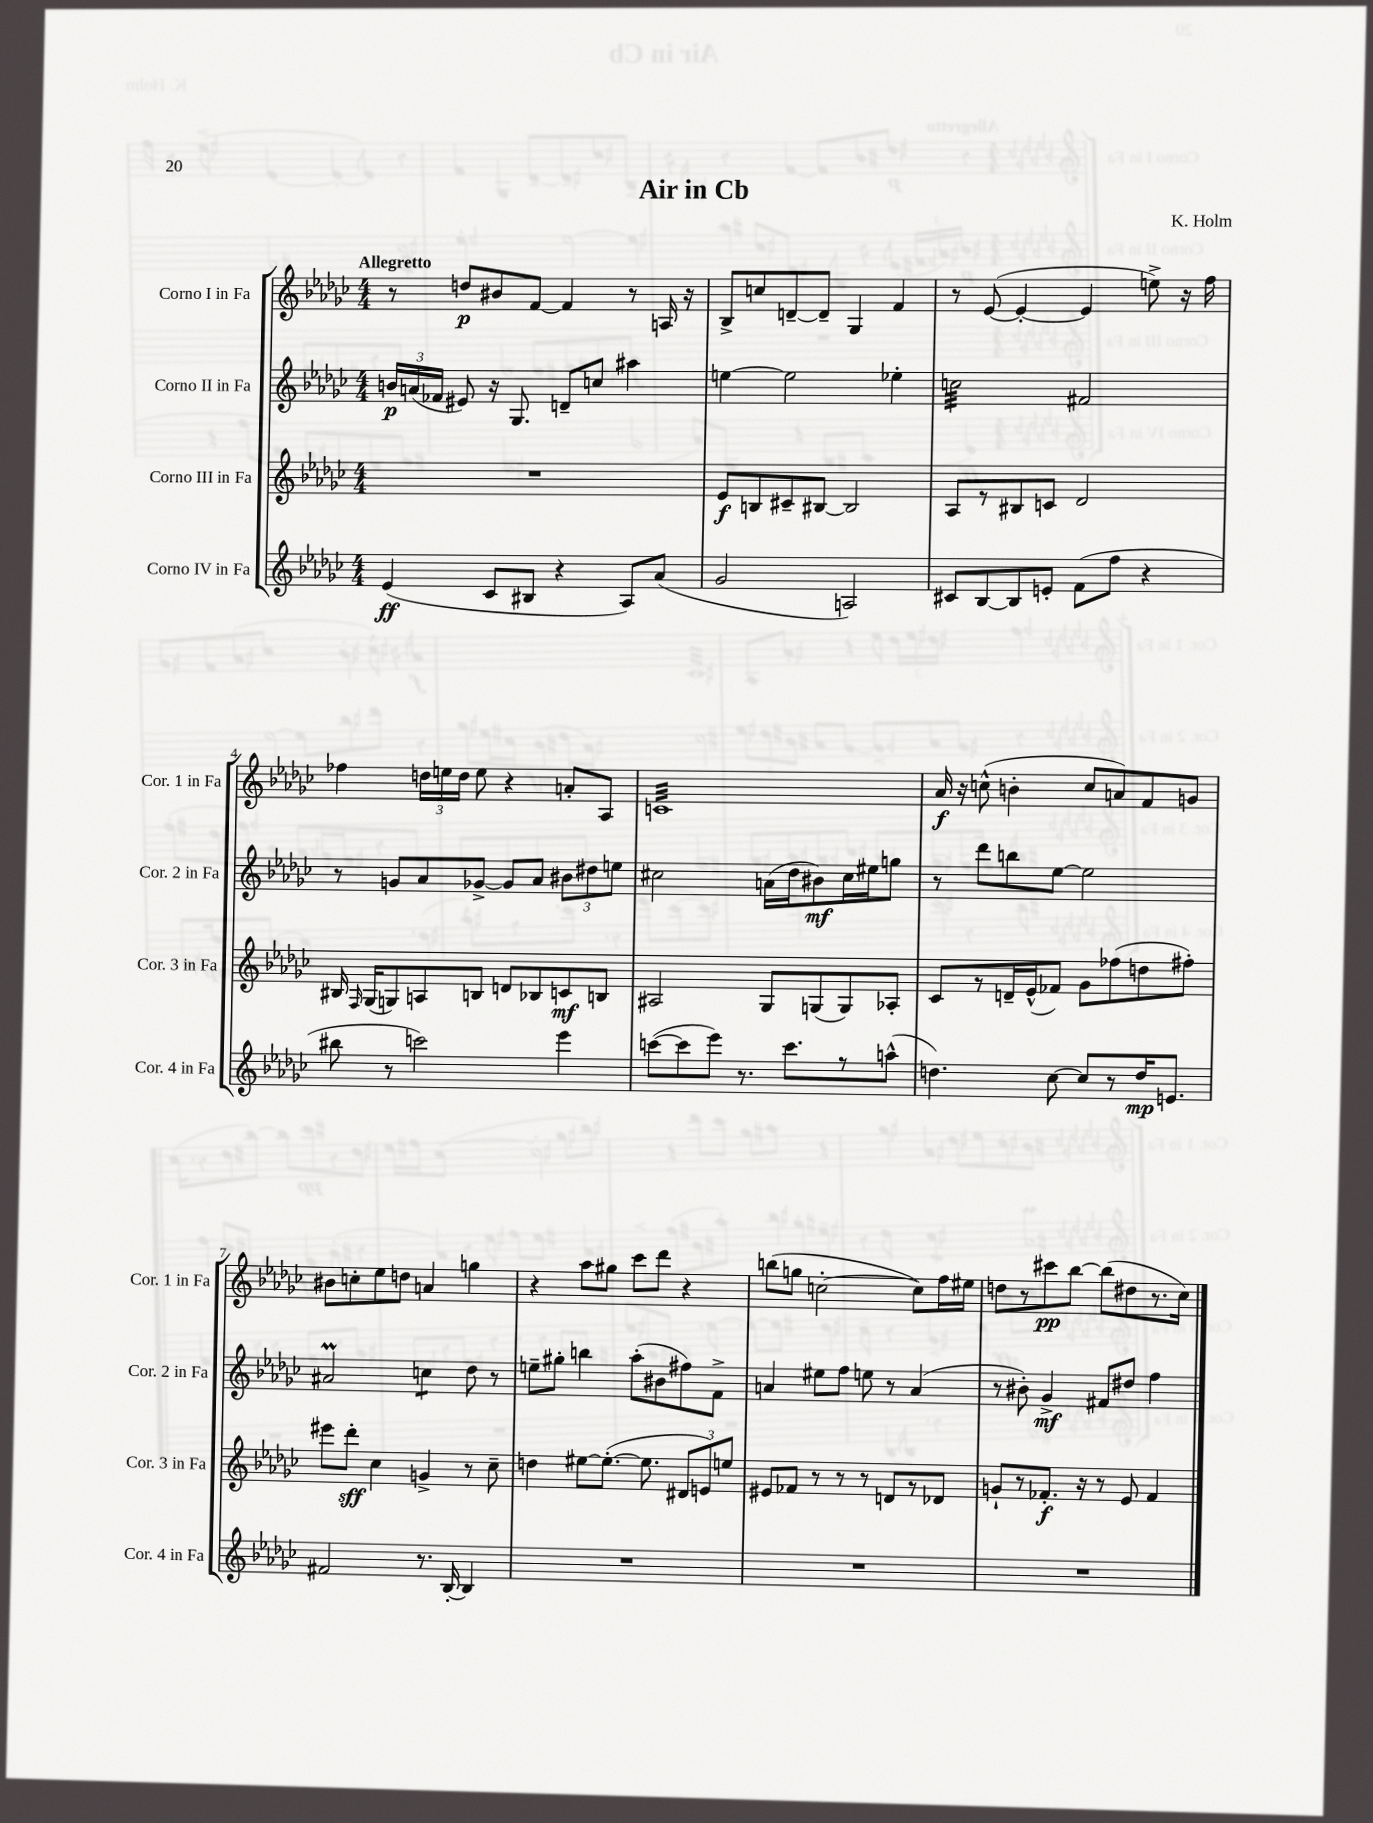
\header { title = "Air in Cb" composer = "K. Holm" }
<<
\new StaffGroup <<
\new Staff = "s0" \with { instrumentName = "Corno I in Fa" shortInstrumentName = "Cor. 1 in Fa" } {
    \clef treble \key ges \major \numericTimeSignature \time 4/4 \tempo "Allegretto"
    \autoBeamOff r8 d''8[\p bis'8 f'8]~ f'4 r8 a16 r16 |
    bes8[-> c''8 d'8~-- d'8]-- ges4 f'4 |
    r8 ees'8~( ees'4~-. ees'4 e''8->) r16 f''16 |
    fes''4 \tuplet 3/2 { d''16[ e''16 d''16] } e''8 r4 a'8[-. aes8] |
    c'1:32 |
    aes'16\f r16 c''8-^( b'4-. c''8[ a'8) f'8 g'8] |
    bis'8[ c''8-. ees''8 d''8] a'4 g''4 |
    r4 aes''8[ gis''8] ces'''8[ des'''8] r4 |
    b''8[( g''8] c''2~-. c''8[) f''16 eis''16] |
    d''8[ r8 cis'''8\pp bes''8]~ bes''8[( dis''8 r8. ces''16]) \bar "|." |
}
\new Staff = "s1" \with { instrumentName = "Corno II in Fa" shortInstrumentName = "Cor. 2 in Fa" } {
    \clef treble \key ges \major \numericTimeSignature \time 4/4
    \autoBeamOff \tuplet 3/2 { b'16[\p a'16( fes'16] } eis'8) r16 ges8. d'8[-- c''8] ais''4 |
    e''4~ e''2 ees''4-. |
    c''2:32 fis'2 |
    r8 g'8[ aes'8 ges'8]~-> ges'8[ aes'8] \tuplet 3/2 { bis'8[ dis''8 e''8] } |
    cis''2 a'16[( des''16 bis'8\mf) cis''16 eis''16 g''8] |
    r8 des'''8[ b''8 ees''8]~ ees''2 |
    ais'2\prall c''4:8 des''8 r8 |
    e''8[-- gis''8]-. b''4 aes''8[-.( bis'8 fis''8) f'8]-> |
    a'4 eis''8[ f''8] e''8 r8 a'4( |
    r8 bis'8-.) ges'4->\mf fis'8[ dis''8] f''4 \bar "|." |
}
\new Staff = "s2" \with { instrumentName = "Corno III in Fa" shortInstrumentName = "Cor. 3 in Fa" } {
    \clef treble \key ges \major \numericTimeSignature \time 4/4
    \autoBeamOff R1 |
    ees'8[\f b8 cis'8-- bis8]~ bis2 |
    aes8[ r8 bis8 c'8] des'2 |
    bis16 \grace { f16 } ges16[( g8) a8 b8] d'8[ bes8 c'8\mf b8] |
    ais2 ges8[ g8( g8) aes8]-. |
    ces'8[ r8 d'16-- ees'16-^( fes'8]) ges'8[ fes''8( d''8 fis''8]-.) |
    eis'''8[ des'''8]-.\sff ces''4 g'4-> r8 ces''8-- |
    d''4 eis''8[~ eis''8.]~-.( eis''8. \tuplet 3/2 { dis'8[ e'8) e''8] } |
    eis'8[ fes'8] r8 r8 r8 d'8[ r8 des'8] |
    g'8[-! r8 fes'8.]-.\f r16 r8 ees'8 fes'4 \bar "|." |
}
\new Staff = "s3" \with { instrumentName = "Corno IV in Fa" shortInstrumentName = "Cor. 4 in Fa" } {
    \clef treble \key ges \major \numericTimeSignature \time 4/4
    \autoBeamOff ees'4\ff( ces'8[ bis8] r4 aes8[) aes'8]( |
    ges'2 a2) |
    cis'8[ bes8~ bes8 e'8]-. f'8[( f''8] r4 |
    bis''8 r8 c'''2) ees'''4 |
    c'''8[~( c'''8 ees'''8]) r8. c'''8.[ r8 a''8]-^( |
    d''4.) ces''8~ ces''8[ r8 d''16\mp e'8.] |
    fis'2 r8. bes16~-. bes4 |
    R1 |
    R1 |
    R1 \bar "|." |
}
>>
>>
